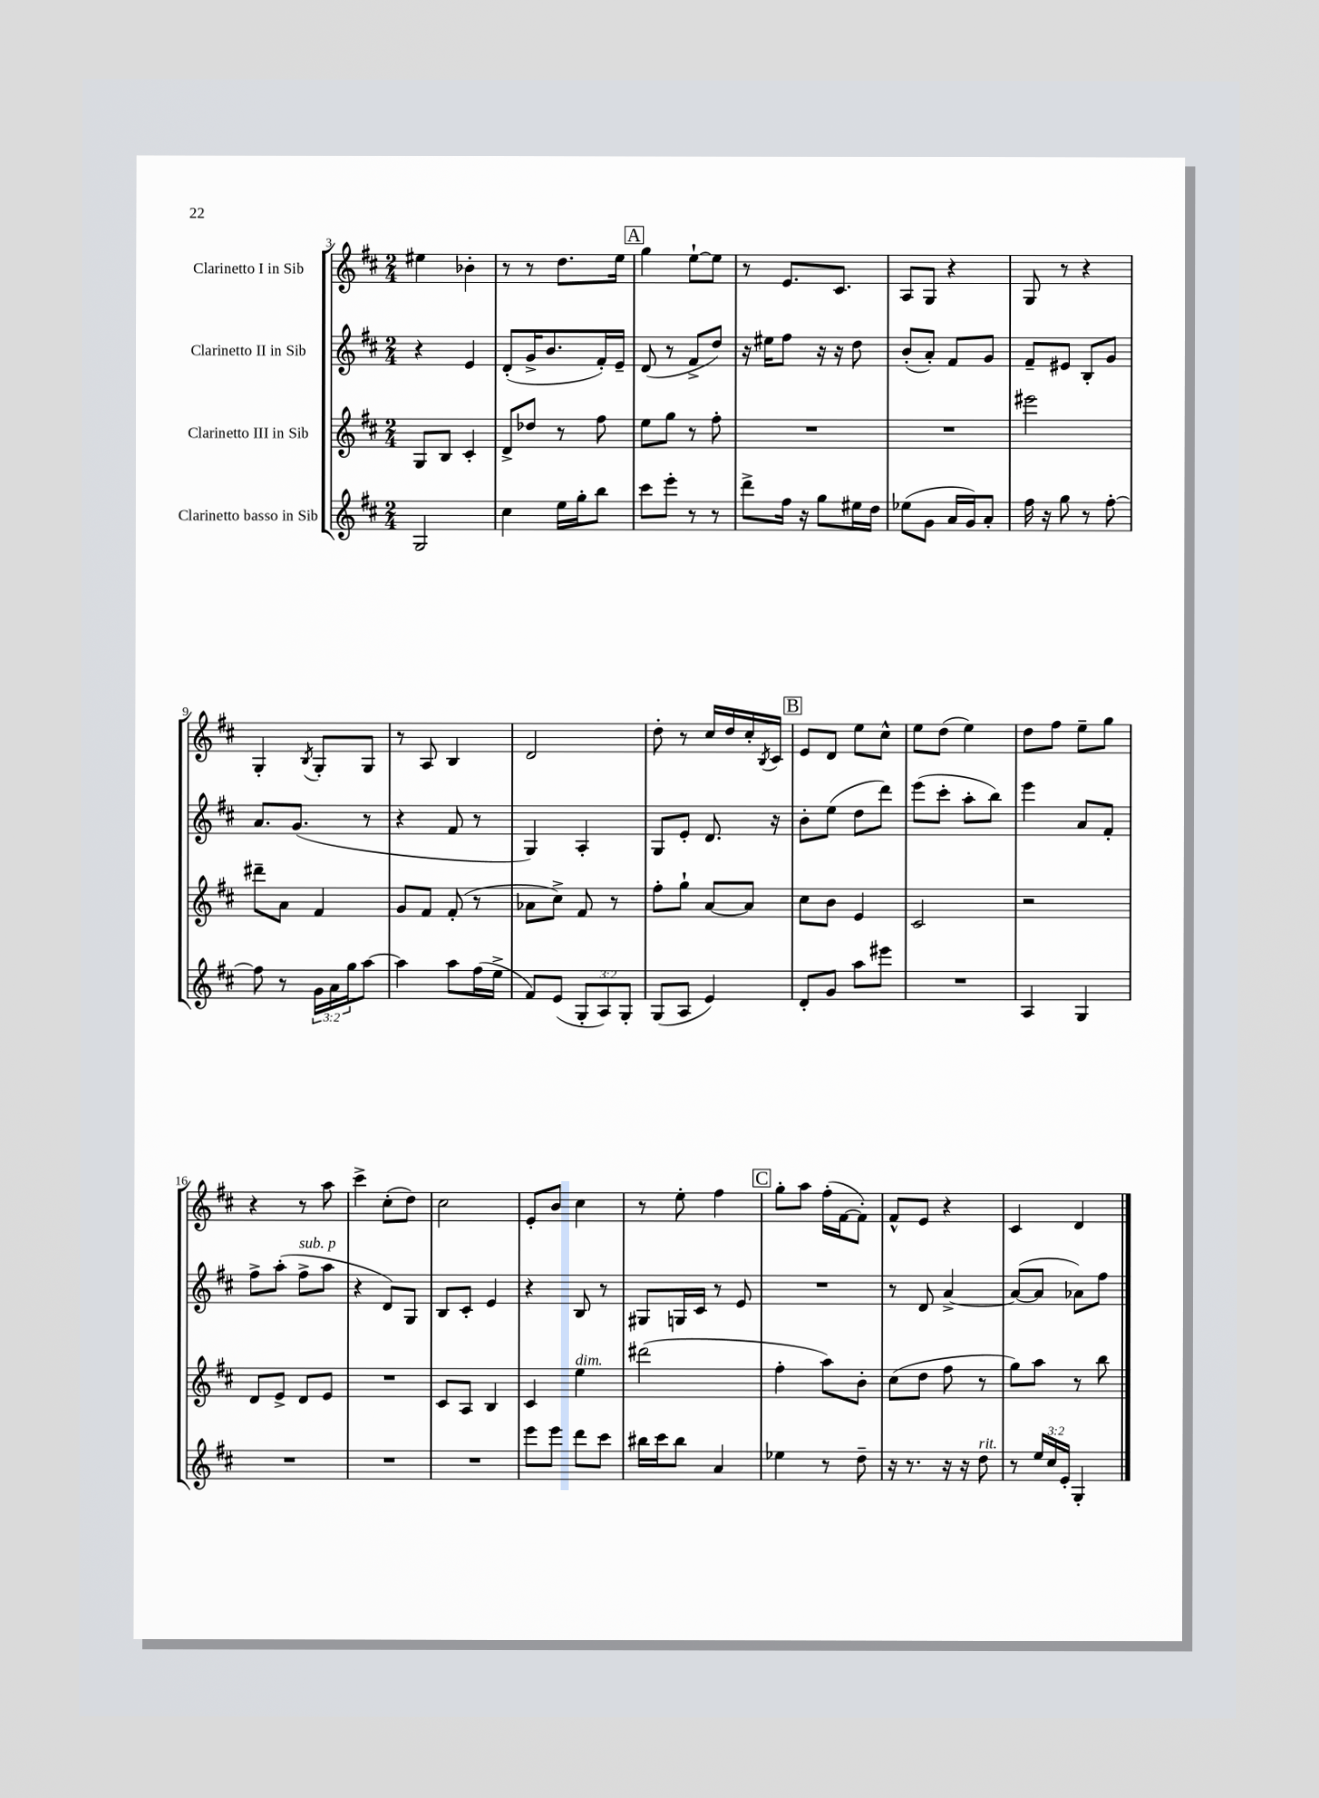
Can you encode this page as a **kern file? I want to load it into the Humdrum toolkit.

**kern	**kern	**kern	**kern
*staff4	*staff3	*staff2	*staff1
*clefG2	*clefG2	*clefG2	*clefG2
*k[f#c#]	*k[f#c#]	*k[f#c#]	*k[f#c#]
*M2/4	*M2/4	*M2/4	*M2/4
2G	8G	4r	4ee#
.	8B	.	.
.	4c#'	4e	4b-'
=	=	=	=
4cc#	8d^	(8d'	8r
.	8dd-	16g^	8r
.	.	8.b	.
16ee	8r	.	8.dd
16gg'	.	.	.
8bb	8ff#	16f#')	.
.	.	16e~	16ee
=	=	=	=
8ccc#	8ee	(8d	4gg
8eee'	8gg	8r	.
8r	8r	8f#^	[8ee`
8r	8ff#'	8dd)	8ee]
=	=	=	=
8ddd^	2r	16r	8r
.	.	16ee#	.
16ff#	.	8ff#	8.e
16r	.	.	.
8gg	.	16r	.
.	.	16r	8.c#
16ee#	.	8dd	.
16dd	.	.	.
=	=	=	=
(8ee-	2r	(8b'	8A
8g	.	8a')	8G
16a	.	8f#	4r
16g)	.	.	.
8a'	.	8g	.
=	=	=	=
16ff#	2eee#	8f#~	8G
16r	.	.	.
8gg	.	8e#	8r
8r	.	8B'	4r
[8ff#'	.	8g	.
=	=	=	=
8ff#]	8ddd#~	8.a	4G'
8r	8a	.	.
.	.	(8.g	.
.	.	.	8qB
24g	4f#	.	8G'
24a	.	.	.
24gg	.	.	.
[8aa	.	8r	8G
=	=	=	=
4aa]	8g	4r	8r
.	8f#	.	8A
8aa	(8f#'	8f#	4B
(16ff#	8r	8r	.
16ee^	.	.	.
=	=	=	=
8f#)	8a-	4G)	2d
(8e	8cc#^)	.	.
12G'	8f#	4A'	.
12A)	.	.	.
.	8r	.	.
12G'	.	.	.
=	=	=	=
(8G	8ff#'	8G	8dd'
8A	8gg`	8e'	8r
4e)	[8a	8.d	16cc#
.	.	.	16dd
.	8a]	.	16cc#'
.	.	.	8qB
.	.	16r	16c#
=	=	=	=
8d'	8cc#	8b'	8e
8g	8b	(8ee	8d
8aa	4e	8dd	8ee
8eee#	.	8ddd)	8cc#^^
=	=	=	=
2r	2c#	(8eee	8ee
.	.	8ccc#'	(8dd
.	.	8aa'	4ee)
.	.	8bb)	.
=	=	=	=
4A	2r	4eee	8dd
.	.	.	8ff#
4G	.	8a	8ee~
.	.	8f#'	8gg
=	=	=	=
2r	8d	8ff#^	4r
.	8e^	(8aa'	.
.	8d	8ff#^	8r
.	8e	8aa	8aa
=	=	=	=
2r	2r	4r	4ccc#^
.	.	8d)	(8cc#'
.	.	8G	8dd)
=	=	=	=
2r	8c#	8B	2cc#
.	8A	8c#'	.
.	4B	4e	.
=	=	=	=
8eee	4c#	4r	8e'
8eee	.	.	8b
8ddd	4ee	8B	4cc#
8ccc#	.	8r	.
=	=	=	=
16bb#	(2ddd#	8G#	8r
16ccc#	.	.	.
8bb#	.	16G	8ee'
.	.	16c#	.
4a	.	8r	4ff#
.	.	8e	.
=	=	=	=
4ee-	4ff#'	2r	8gg'
.	.	.	8aa
8r	8aa)	.	(16ff#'
.	.	.	[16f#
8dd~	8b'	.	8f#'])
=	=	=	=
16r	(8cc#	8r	8f#^^
8.r	.	.	.
.	8dd	8d	8e
16r	8ff#	[4a^	4r
16r	.	.	.
8dd	8r	.	.
=	=	=	=
8r	8gg)	(8a_	4c#
24ee	8aa	8a]	.
24cc#	.	.	.
24e'	.	.	.
4G'	8r	8a-)	4d
.	8bb	8ff#	.
==	==	==	==
*-	*-	*-	*-
